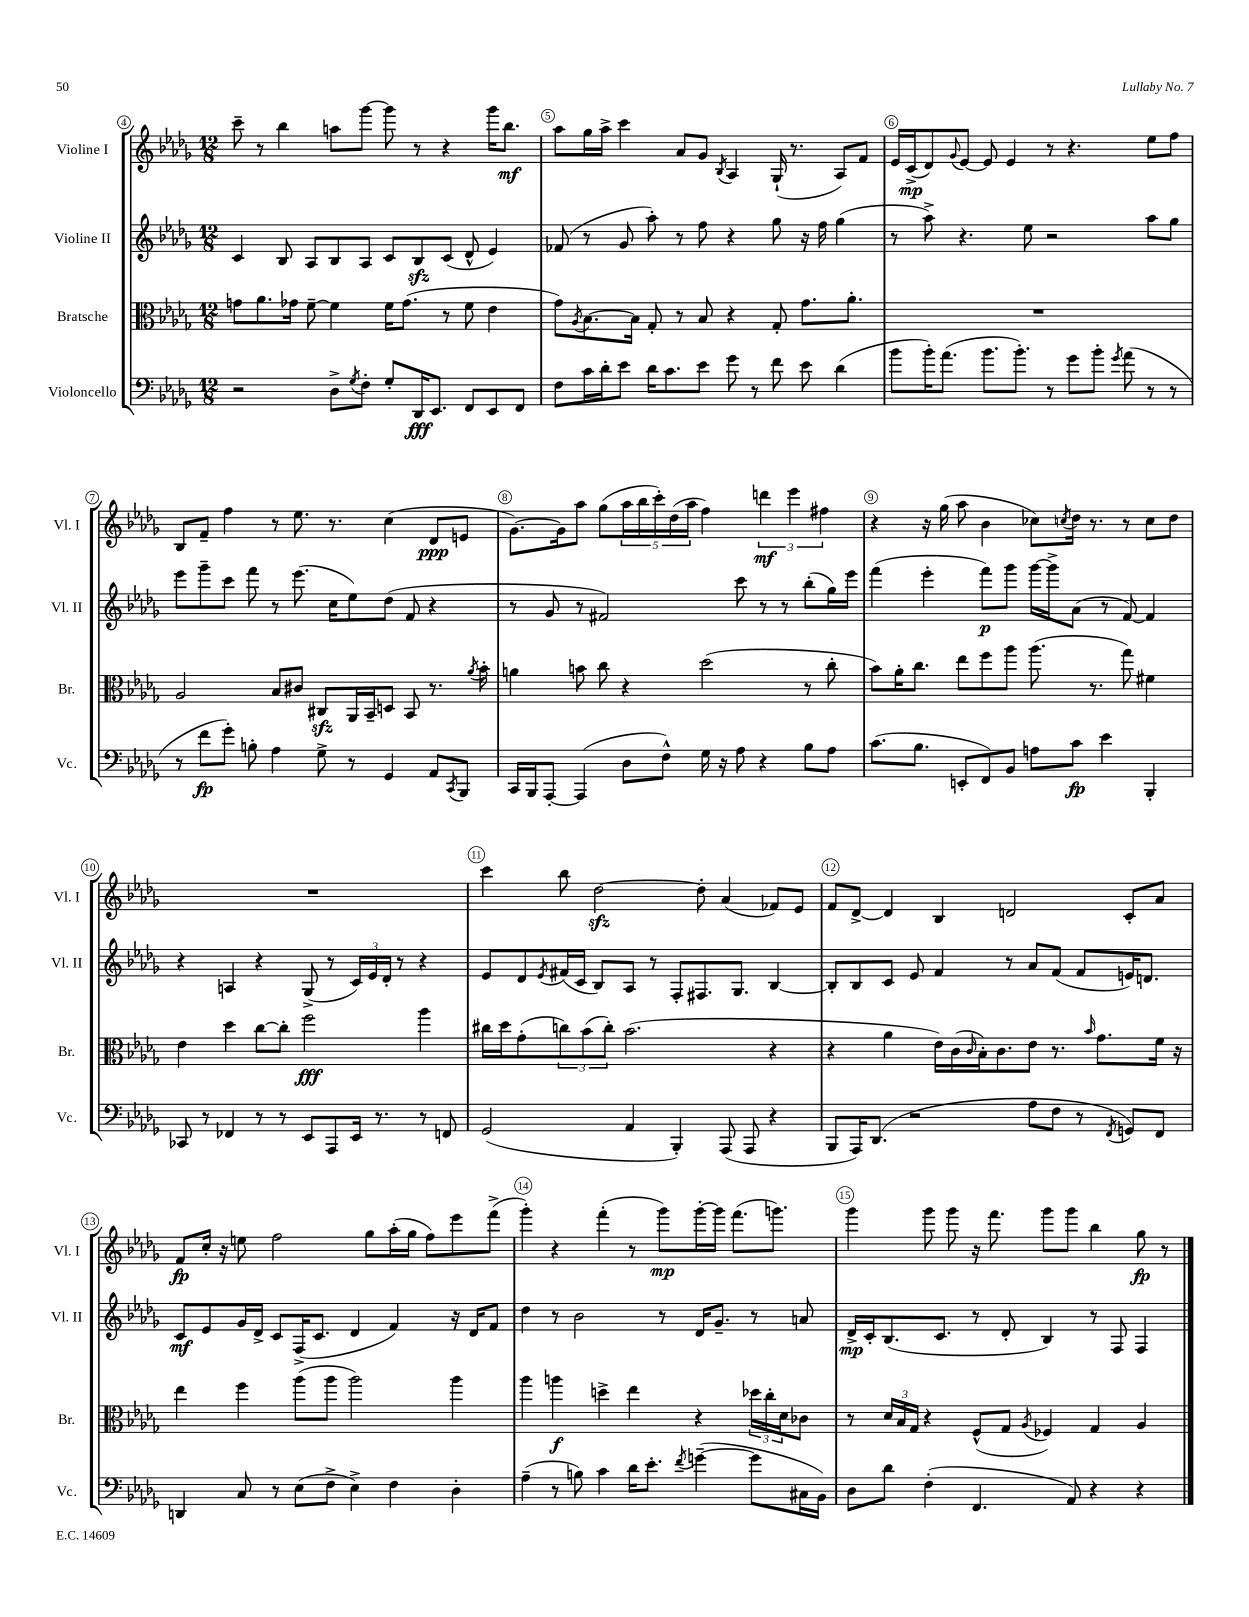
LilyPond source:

<<
\new StaffGroup <<
\new Staff = "s0" \with { instrumentName = "Violine I" shortInstrumentName = "Vl. I" } {
    \clef treble \key des \major \numericTimeSignature \time 12/8
    c'''8-- r8 bes''4 a''8 ges'''8~ ges'''8 r8 r4 ges'''16 bes''8.\mf |
    aes''8 ges''16 aes''16-> c'''4 aes'8 ges'8 \acciaccatura { bes8 } aes4 ges16-!( r8. aes8) f'8 |
    ees'16 c'16->\mp( des'8) \appoggiatura { ges'8 } ees'8~ ees'8 ees'4 r8 r4. ees''8 f''8 |
    bes8 f'8-- f''4 r8 ees''8. r8. c''4( des'8\ppp e'8 |
    ges'8.~) ges'16 aes''8 ges''8( \tuplet 5/4 { aes''16 bes''16 c'''16-.) des''16( aes''16 } f''4) \tuplet 3/2 { d'''4\mf ees'''4 fis''4 } |
    r4 r16 ges''16( aes''8 bes'4 ces''8) \acciaccatura { c''8 } des''16 r8. r8 c''8 des''8 |
    R1. |
    c'''4 bes''8 des''2~\sfz des''8-. aes'4( fes'8) ees'8 |
    f'8 des'8~-> des'4 bes4 d'2 c'8-. aes'8 |
    f'8\fp c''16-. r16 e''8 f''2 ges''8 aes''16-.( ges''16 f''8) ees'''8 f'''8->( |
    ges'''4-.) r4 f'''4-.( r8 ges'''8\mp) ges'''16~-. ges'''16 f'''8.( g'''8.) |
    ges'''4 ges'''8 ges'''8 r16 f'''8. ges'''8 ges'''8 bes''4 ges''8\fp r8 \bar "|." |
}
\new Staff = "s1" \with { instrumentName = "Violine II" shortInstrumentName = "Vl. II" } {
    \clef treble \key des \major \numericTimeSignature \time 12/8
    c'4 bes8 aes8 bes8 aes8 c'8 bes8\sfz c'8( des'8-^ ees'4) |
    fes'8( r8 ges'8 aes''8-.) r8 f''8 r4 ges''8 r16 f''16 ges''4( |
    r8 aes''8->) r4. ees''8 r2 aes''8 ges''8 |
    ees'''8 ges'''8-- c'''8 f'''8 r8 ees'''8.( c''16 ees''8) des''8( f'8 r4 |
    r8 ges'8 r8 fis'2) c'''8 r8 r8 bes''8-.( ges''16) ees'''16 |
    f'''4( ees'''4-. f'''8\p) ges'''8 ges'''16~ ges'''16-> aes'8( r8 f'8~) f'4 |
    r4 a4 r4 ges8->( r8 \tuplet 3/2 { c'16) ees'16 des'16-. } r8 r4 |
    ees'8 des'8 \acciaccatura { ees'8 } fis'16( c'16 bes8) aes8 r8 f8-. fis8. ges8. bes4~ |
    bes8-. bes8 c'8 ees'8 f'4 r8 aes'8 f'8( f'8 e'16) d'8. |
    c'8\mf ees'8 ges'16 des'16-> c'8 f16->( c'8. des'4 f'4) r16 des'16 f'8 |
    des''4 r8 bes'2 r8 des'16 ges'8.-- r8 a'8 |
    des'16->\mp c'16-. bes8.( c'8. r8 des'8-. bes4) r8 f8 f4 \bar "|." |
}
\new Staff = "s2" \with { instrumentName = "Bratsche" shortInstrumentName = "Br." } {
    \clef alto \key des \major \numericTimeSignature \time 12/8
    g'8 aes'8. ges'16 f'8~-- f'4 f'16 ges'8.( r8 f'8 ees'4 |
    ges'8) \acciaccatura { aes8 } bes8.~ bes16 ges8-. r8 bes8 r4 ges8-. ges'8. aes'8.-. |
    R1. |
    aes2 bes8 cis'8 cis8\sfz aes,16 bes,16-- d8 bes,8 r8. \acciaccatura { aes'8 } bes'16-. |
    a'4 b'8 c''8 r4 des''2( r8 c''8-. |
    bes'8) aes'16-. c''8. ees''8 f''8 aes''8 aes''8.( r8. ges''8) fis'4 |
    ees'4 des''4 c''8~ c''8-. f''2\fff aes''4 |
    cis''16 des''16 ges'8-.( \tuplet 3/2 { c''8) bes'8( c''8-.) } bes'2.( r4 |
    r4 aes'4 ees'16) c'16( \grace { c'16 } bes16-.) c'8. ees'8 r8. \grace { bes'16 } ges'8. f'16 r16 |
    ees''4 f''4 aes''8( aes''8 aes''2) aes''4 |
    aes''4 a''4\f d''4-> ees''4 r4 \tuplet 3/2 { des''16 c''16-. des'16 } ces'8 |
    r8 \tuplet 3/2 { des'16 bes16 ges16 } r4 f8-^( ges8 \acciaccatura { aes8 } fes4) ges4 aes4 \bar "|." |
}
\new Staff = "s3" \with { instrumentName = "Violoncello" shortInstrumentName = "Vc." } {
    \clef bass \key des \major \numericTimeSignature \time 12/8
    r2 des8-> \acciaccatura { ges8 } f8-. ges8-. des,16\fff ees,8. f,8 ees,8 f,8 |
    f8 c'16 des'16-. ees'8 des'16 c'8. ees'8 ges'8 r8 f'8 ees'8 des'4( |
    bes'8 bes'16-.) aes'8.( bes'8. bes'8.-.) r8 ges'8 bes'8-. \acciaccatura { ges'8 } aes'8( r8 r8 |
    r8 f'8\fp ges'8-.) b8-. aes4 ges8-> r8 ges,4 aes,8 \acciaccatura { c,8 } bes,,8 |
    c,16 bes,,16 aes,,8~-. aes,,4( des8 f8-^) ges16 r16 aes8 r4 bes8 aes8 |
    c'8.( bes8. e,8-. f,8) bes,8 a8 c'8\fp ees'4 bes,,4-. |
    ces,8 r8 fes,4 r8 r8 ees,8 aes,,8 ees,16 r8. r8 f,8 |
    ges,2( aes,4 bes,,4-.) aes,,8( aes,,8 r4 |
    bes,,8 aes,,16) des,8.( r2 aes8 f8 r8 \acciaccatura { f,8 } g,8) f,8 |
    d,4 c8 r8 ees8( f8-> ees4->) f4 des4-. |
    aes4--( r8 b8) c'4 des'16 ees'8.-. \acciaccatura { f'8 } g'4~--( g'8 cis16 bes,16) |
    des8 des'8 f4-.( f,4. aes,8) r4 r4 \bar "|." |
}
>>
>>
\layout { \context { \Score currentBarNumber = #4 \override BarNumber.break-visibility = ##(#f #t #t) barNumberVisibility = #all-bar-numbers-visible \override BarNumber.stencil = #(make-stencil-circler 0.1 0.3 ly:text-interface::print) } }
